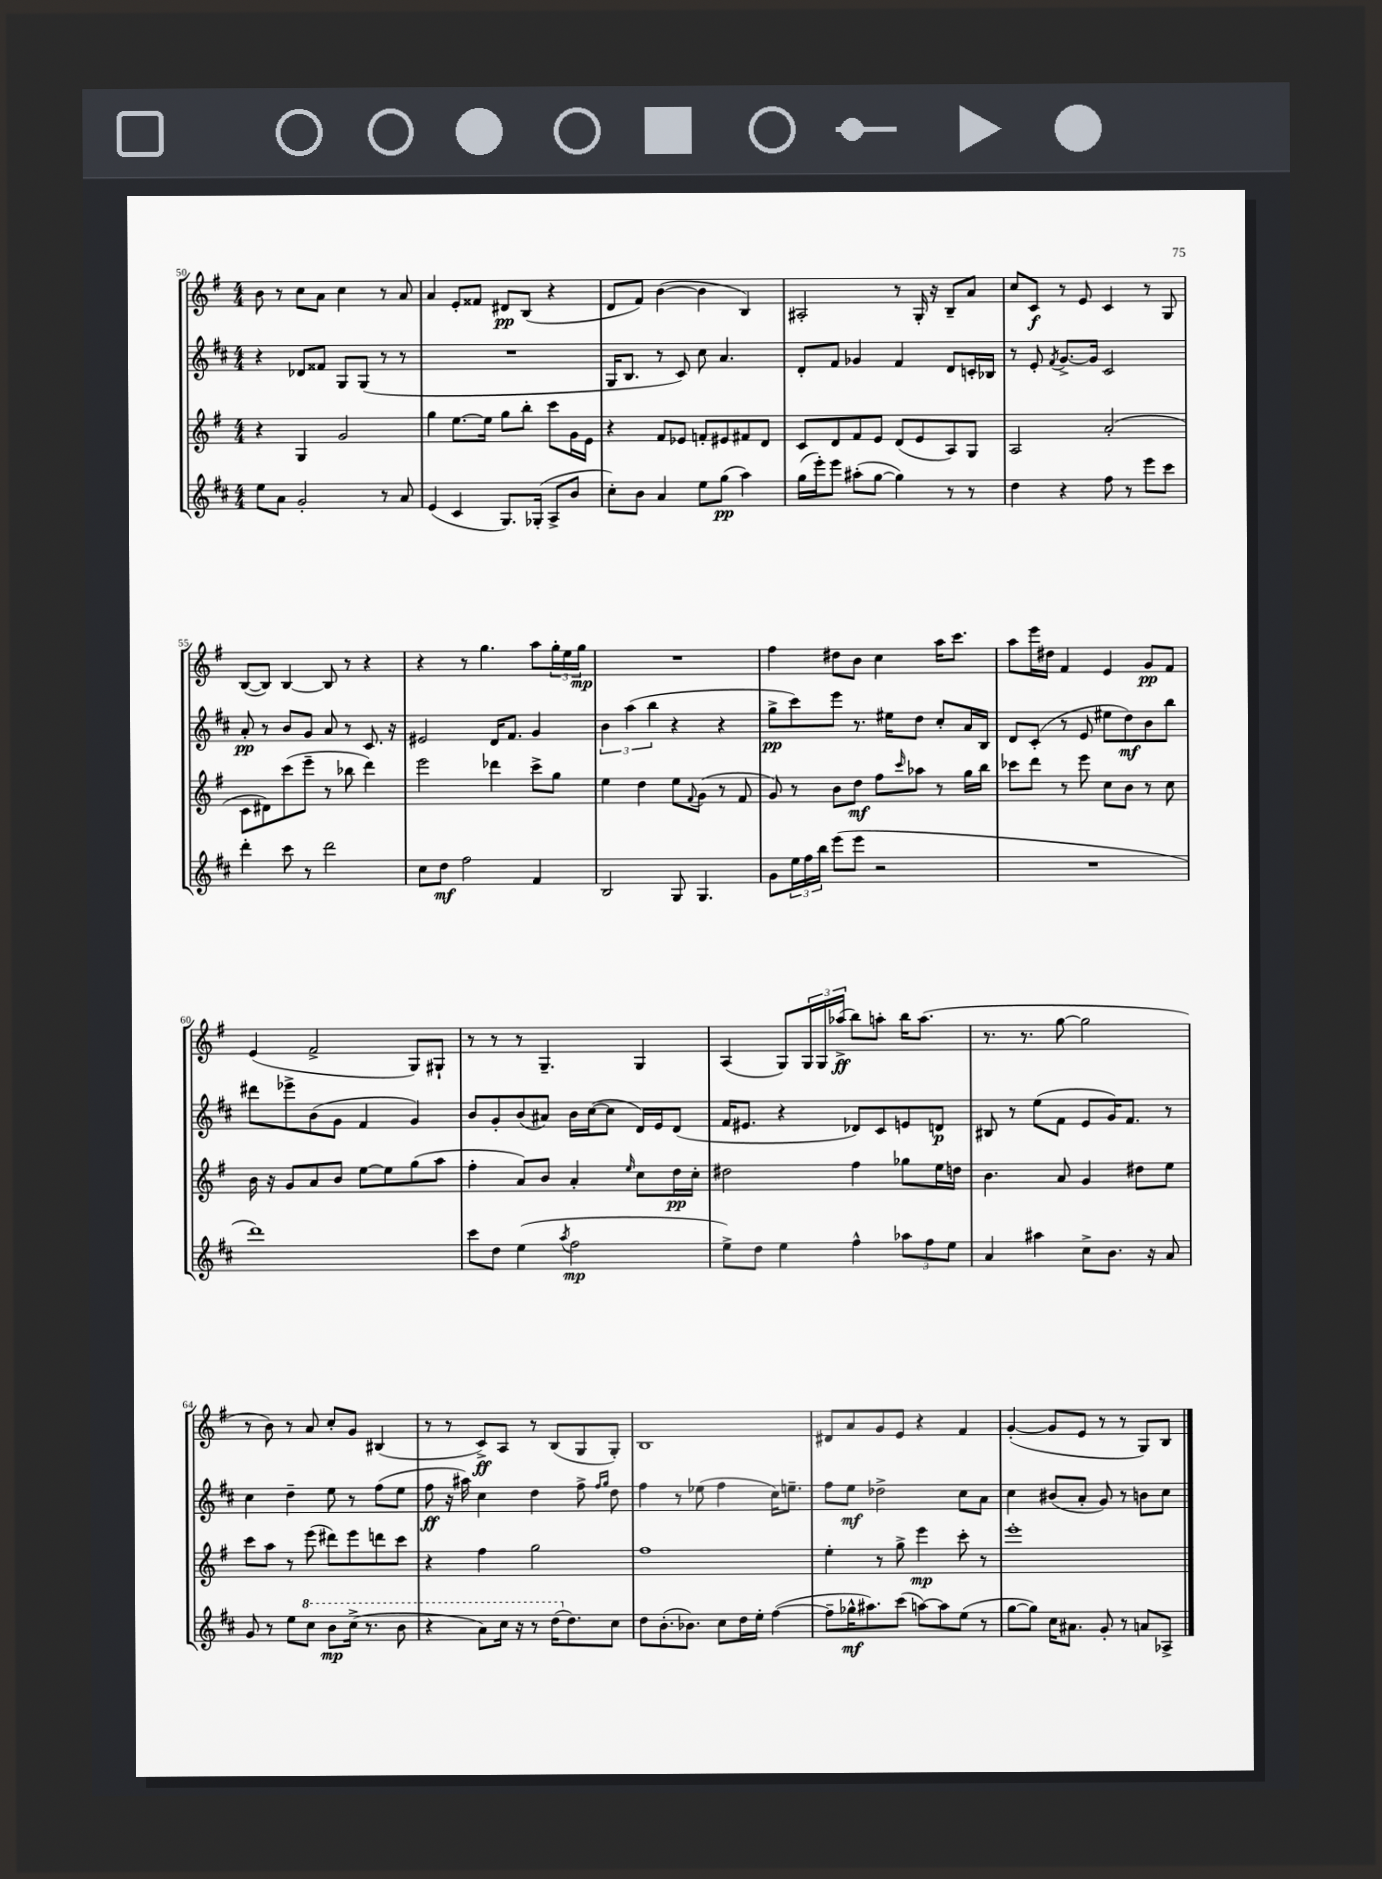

**kern	**kern	**kern	**kern
*staff4	*staff3	*staff2	*staff1
*clefG2	*clefG2	*clefG2	*clefG2
*k[f#c#]	*k[f#]	*k[f#c#]	*k[f#]
*M4/4	*M4/4	*M4/4	*M4/4
8ee	4r	4r	8b
8a	.	.	8r
2g'	4G	8d-	8cc
.	.	8f##	8a
.	2g	8G	4cc
.	.	(8G	.
8r	.	8r	8r
8a	.	8r	8a
=	=	=	=
(4e	4gg	1r	4a
4c#	[8.ee	.	8e'
.	.	.	8f##
.	16ee]	.	.
8.G)	8gg	.	8d#
.	8bb'	.	(8B
(16G-'	.	.	.
8A^	8ccc	.	4r
8b	16g	.	.
.	16e	.	.
=	=	=	=
8cc#')	4r	16G	8d
.	.	8.B	.
8b	.	.	8f#)
4a	8f#	8r	([4b
.	8e-	8c#)	.
8ee	8f'	8cc#	4b]
(8gg	8e#	4.a	.
4aa)	8f#	.	4B)
.	8d	.	.
=	=	=	=
(16gg	8c	8d'	2A#'
16eee')	.	.	.
8eee	8d	8f#	.
(8aa#'	8f#	4g-	.
[8gg	8e	.	.
4gg])	(8d	4f#	8r
.	8e	.	16G'
.	.	.	16r
8r	8A)	8d	8B~
8r	8G	16c'	8a
.	.	16B-	.
=	=	=	=
4dd	2A	8r	8cc
.	.	8e'	8c
.	.	8qf#	.
4r	.	[8.g^	8r
.	.	.	8e
.	.	16g]	.
8ff#	(2a'	2c#	4c
8r	.	.	.
8eee	.	.	8r
8ccc#	.	.	8G
=	=	=	=
4ddd'	8c	8a'	([8B
.	8d#)	8r	8B])
8ccc#	(8ccc	8b	[4B
8r	8eee~	8g	.
2ddd	8r	8a	8B]
.	8bb-	8r	8r
.	4ddd)	8.c#	4r
.	.	16r	.
=	=	=	=
8cc#	2eee	2e#	4r
8dd	.	.	.
2ff#	.	.	8r
.	.	.	4.gg
.	4ddd-	16d	.
.	.	8.f#	.
4f#	8ccc^	4g	8aa
.	8gg	.	24gg'
.	.	.	24ee
.	.	.	24gg
=	=	=	=
2B	4ee	6b	1r
.	.	(6aa	.
.	4dd	.	.
.	.	6bb	.
8G	8ee	4r	.
.	8qqf#	.	.
4.G	(8g	.	.
.	8r	4r	.
.	8f#	.	.
=	=	=	=
8g	8g)	8gg^	4ff#
24ee	8r	8ccc#)	.
24ff#	.	.	.
24bb	.	.	.
(8eee	8b	8eee	8dd#
8eee	8dd	8.r	8b
2r	8ff#	.	4cc
.	.	16ee#	.
.	16qqccc	.	.
.	8aa-	8dd	.
.	8r	8cc#'	16aa
.	.	.	8.ccc
.	16gg	16a	.
.	16bb	16B	.
=	=	=	=
1r	8ccc-	8d	8aa
.	8ddd	(8c#'	16eee
.	.	.	16dd#
.	8r	8r	4f#
.	8eee	8e	.
.	8cc	8ee#	4e
.	8b	8dd)	.
.	8r	8b	8g
.	8cc	8bb	8f#
=	=	=	=
1ddd)	16b	8ddd#	(4e
.	16r	.	.
.	8g	8eee-^	.
.	8a	(8b	2f#^
.	8b	8g	.
.	[8ee	4f#	.
.	8ee]	.	.
.	(8gg	4g)	8G)
.	8aa	.	8G#`
=	=	=	=
8ccc#	4ff#'	8b	8r
8dd	.	8g'	8r
(4ee	8a)	(8b	8r
.	8b	8a#)	4.G~
8qaa	.	.	.
2ff#	4a'	16b	.
.	.	([16cc#	.
.	.	8cc#]	.
.	16qqee	.	.
.	8cc	16d)	4G
.	.	16e	.
.	16dd	(8d	.
.	16cc'	.	.
=	=	=	=
8ee^)	2dd#	16f#	(4A
.	.	8.e#	.
8dd	.	.	.
4ee	.	4r	8G)
.	.	.	24G
.	.	.	24G
.	.	.	(24aa-^
4ff#^^	4ff#	8d-)	8bb)
.	.	8c#	8aa'
12aa-	8gg-	8e	16bb
.	.	.	(8.aa
12ff#	.	.	.
.	16ee	8d	.
12ee	.	.	.
.	16dd	.	.
=	=	=	=
4a	4.b	8B#	8.r
.	.	8r	.
.	.	.	8.r
4aa#	.	(8ee	.
.	8a	8f#	[8gg
8cc#^	4g	8e	2gg]
8.b	.	16g)	.
.	.	8.f#	.
.	8dd#	.	.
16r	.	.	.
8a	8ee	8r	.
=	=	=	=
8g	8ccc	4cc#	8r
8r	8aa	.	8b)
8ee	8r	4dd~	8r
8ccc#	(8eee	.	8a
8bb	8ddd#)	8ee	8cc'
(16ccc#^	8eee	8r	8g
8.r	.	.	.
.	8ddd	(8ff#	(4B#
8bb	8ccc	8ee	.
=	=	=	=
4r	4r	8ff#	8r
.	.	16r	8r
.	.	16aa#)	.
8aa)	4ff#	4cc#	8c^)
16ccc#	.	.	8A
16r	.	.	.
8r	2gg	4dd	8r
(16ddd	.	.	(8B
8.dd)	.	.	.
.	.	8ff#^	8G
.	.	16qqff#	.
.	.	16qqgg	.
8cc#	.	8dd	8G')
=	=	=	=
8dd	1ff#	4ff#	1B
(8.b'	.	.	.
.	.	8r	.
8.b-)	.	.	.
.	.	(8ee-	.
8cc#	.	4ff#	.
16dd	.	.	.
16ee'	.	.	.
([4ff#	.	16cc#)	.
.	.	8.ee~	.
=	=	=	=
8ff#~]	4ee'	8ff#	8d#
16gg-^^	.	8ee	8a
8.aa#)	.	.	.
.	8r	2dd-^	8g
(8ccc#	8gg^	.	8e
[8aa)	4eee	.	4r
8aa]	.	.	.
(8ee	8ccc'	8cc#	4f#
8r	8r	8a	.
=	=	=	=
[8gg	1eee'	4cc#	([4g'
8gg])	.	.	.
16cc#	.	(8b#	8g]
8.a#	.	.	.
.	.	8a'	8e
8g'	.	8g)	8r
8r	.	8r	8r
8a	.	8b	8G)
8A-^	.	8cc#	8B
==	==	==	==
*-	*-	*-	*-
